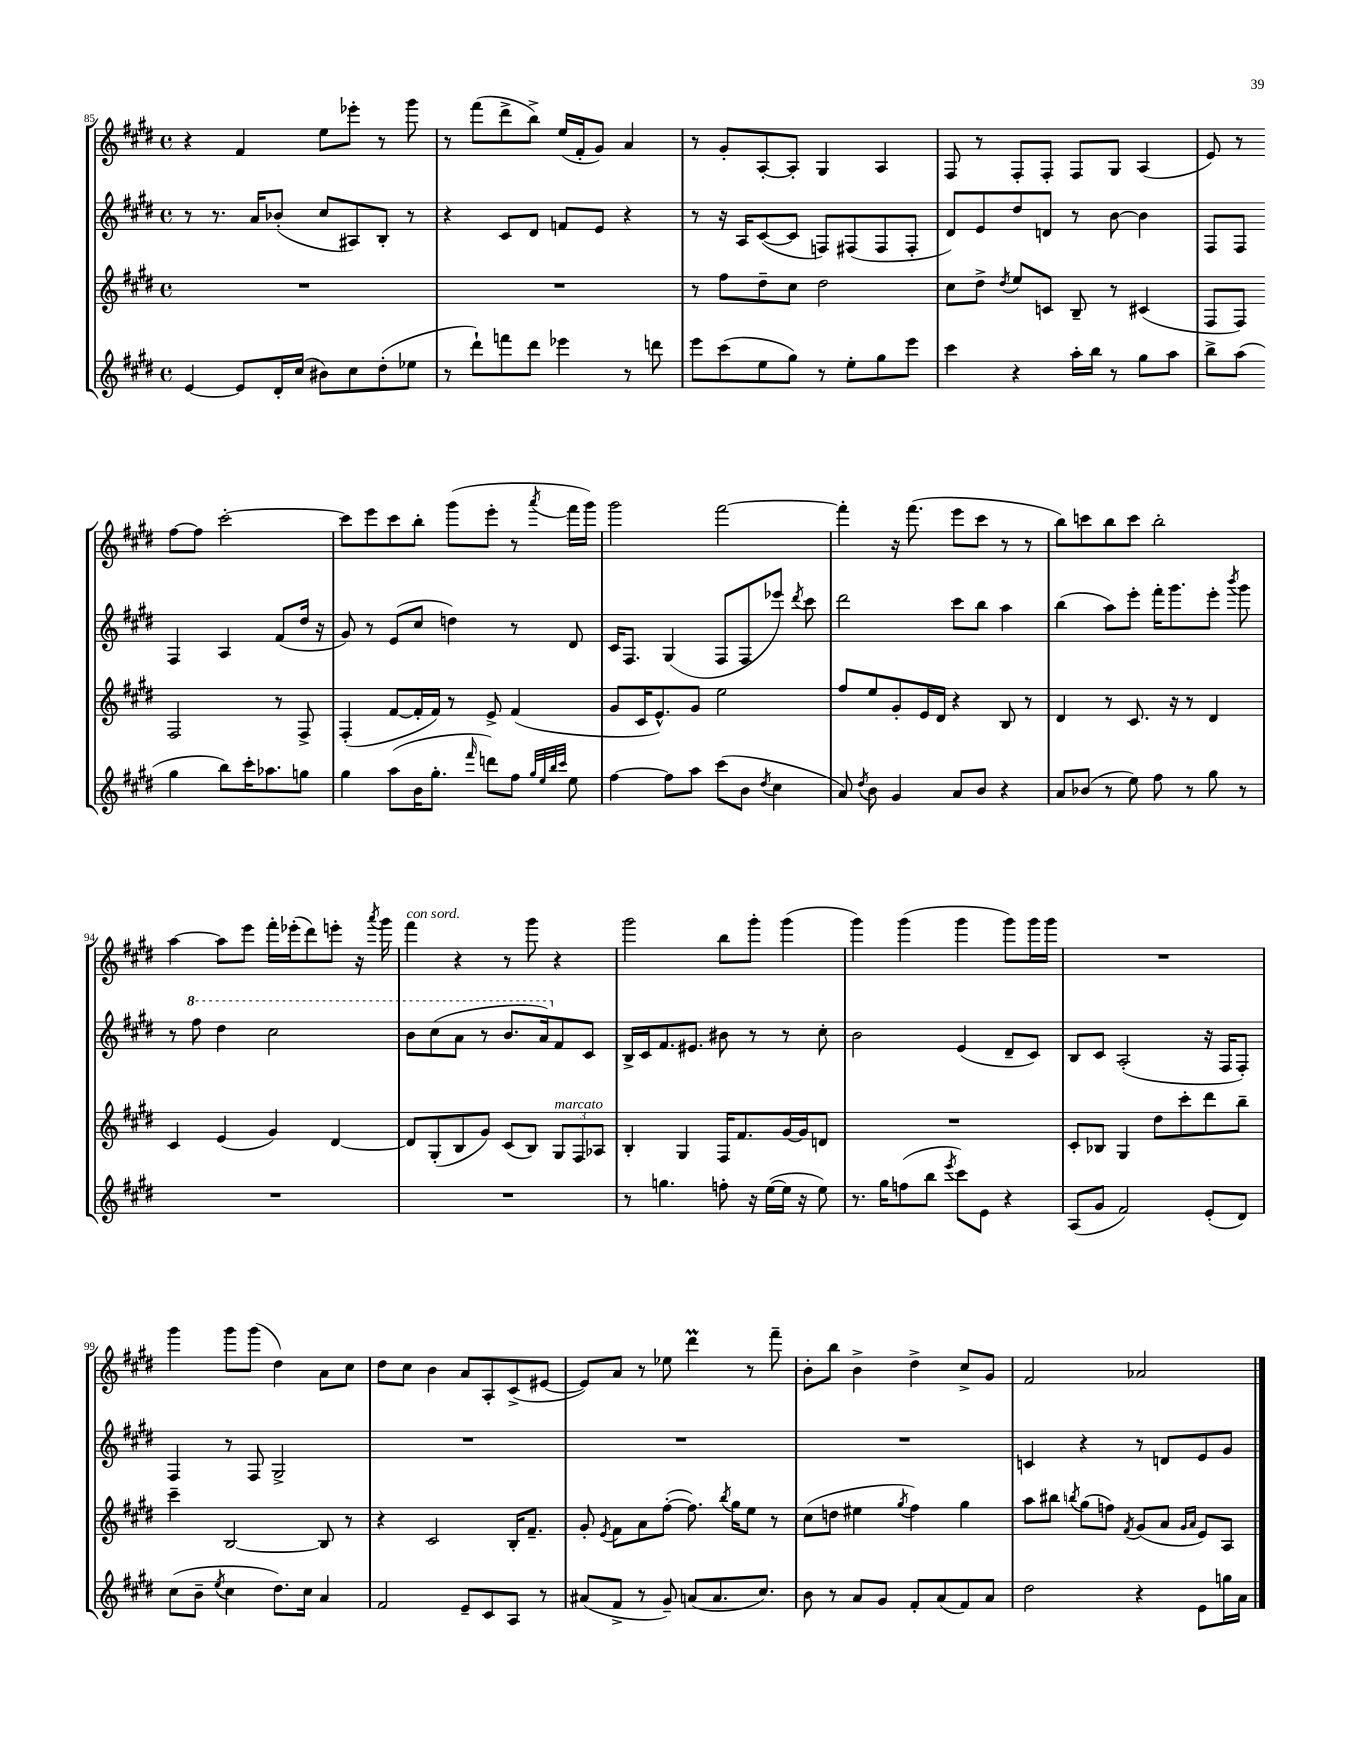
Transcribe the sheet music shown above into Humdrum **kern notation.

**kern	**kern	**kern	**kern
*staff4	*staff3	*staff2	*staff1
*clefG2	*clefG2	*clefG2	*clefG2
*k[f#c#g#d#]	*k[f#c#g#d#]	*k[f#c#g#d#]	*k[f#c#g#d#]
*M4/4	*M4/4	*M4/4	*M4/4
*met(c)	*met(c)	*met(c)	*met(c)
[4e	1r	8r	4r
.	.	8.r	.
8e]	.	.	4f#
.	.	16a	.
16d#'	.	(8b-'	.
(16cc#	.	.	.
8b#)	.	8cc#	8ee
8cc#	.	8A#)	8eee-'
(8dd#'	.	8B'	8r
8ee-	.	8r	8ggg#
=	=	=	=
8r	1r	4r	8r
8ddd#`)	.	.	(8fff#
8fff	.	8c#	8ddd#^
8ddd#	.	8d#	8bb^)
4eee-	.	8f	(16ee
.	.	.	16f#'
.	.	8e	8g#)
8r	.	4r	4a
8ddd	.	.	.
=	=	=	=
8eee	8r	8r	8r
(8ccc#	8ff#	16r	8g#'
.	.	16A	.
8ee	8dd#~	([8c#	[8A'
8gg#)	8cc#	8c#]	8A']
8r	2dd#	8F)	4G#
8ee'	.	(8F#	.
8gg#	.	8F#	4A
8eee	.	8F#'	.
=	=	=	=
4ccc#	8cc#	8d#)	8F#
.	8dd#^	8e	8r
.	8qdd#	.	.
4r	8ee	8dd#	8F#'
.	8c	8d	8F#'
16aa'	8B~	8r	8F#
16bb	.	.	.
8r	8r	[8b	8G#
8gg#	(4c#	4b]	(4A
8aa	.	.	.
=	=	=	=
8bb^	8F#	8F#	8e)
(8aa	8F#)	8F#	8r
4gg#	2F#	4F#	[8ff#
.	.	.	8ff#]
8bb)	.	4A	[2ccc#'
16ccc#'	.	.	.
8.aa-	.	.	.
.	8r	(8f#	.
8gg	8F#^	16dd#	.
.	.	16r	.
=	=	=	=
4gg#	(4F#'	8g#)	8ccc#]
.	.	8r	8eee
(8aa	[8f#	(8e	8ccc#
16b	16f#']	8cc#	8bb'
8.gg#'	16f#)	.	.
.	8r	4dd)	(8ggg#
16qqfff#	.	.	.
8ddd)	8e^	.	8eee'
8ff#	(4f#	8r	8r
32qqgg#	.	.	.
32qqee	.	.	.
32qqbb	.	.	.
32qqccc#	.	.	8qaaa
8ee	.	8d#	16fff#
.	.	.	16ggg#)
=	=	=	=
[4ff#	8g#	16c#	2ggg#
.	.	8.F#	.
.	16c#	.	.
.	8.e^^)	.	.
8ff#]	.	(4G#	.
8aa	8g#	.	.
(8ccc#	2ee	8F#	[2fff#
8b	.	8F#	.
8qdd#	.	.	.
4cc#	.	8eee-)	.
.	.	8qddd#	.
.	.	8ccc#	.
=	=	=	=
8a)	8ff#	2ddd#	4fff#']
8qdd#	.	.	.
8b	8ee	.	.
4g#	8g#'	.	16r
.	.	.	(8.fff#
.	16e	.	.
.	16d#	.	.
8a	4r	8ccc#	8eee
8b	.	8bb	8ccc#
4r	8B	4aa	8r
.	8r	.	8r
=	=	=	=
8a	4d#	(4bb	8bb)
(8b-	.	.	8ccc
8r	8r	8aa)	8bb
8ee)	8.c#	8eee'	8ccc
8ff#	.	16fff#'	2bb'
.	16r	8.ggg#	.
8r	8r	.	.
8gg#	4d#	8eee'	.
.	.	8qbbb	.
8r	.	8ggg#	.
=	=	=	=
1r	4c#	8r	[4aa
.	.	8fff#	.
.	(4e	4ddd#	8aa]
.	.	.	8eee
.	4g#)	2ccc#	16fff#'
.	.	.	(16eee-'
.	.	.	8ddd#)
.	[4d#	.	8eee'
.	.	.	16r
.	.	.	8qaaa
.	.	.	16ggg#
=	=	=	=
1r	8d#]	8bb	4fff#
.	(8G#'	(8ccc#	.
.	8B	8aa	4r
.	8g#)	8r	.
.	(8c#	8.bb	8r
.	8B)	.	8ggg#
.	.	16aa)	.
.	12G#	8f#	4r
.	12F#	.	.
.	.	8c#	.
.	12A-	.	.
=	=	=	=
8r	4B'	16B^	2ggg#
.	.	16c#	.
4.gg	.	8.f#	.
.	4G#	.	.
.	.	8.e#	.
8ff'	16F#	8b#	8bb
.	8.f#	.	.
16r	.	8r	8ggg#'
([16ee	.	.	.
16ee]	[16g#	8r	(4ggg#
16r	16g#]	.	.
8ee)	8d	8cc#'	.
=	=	=	=
8.r	1r	2b	4ggg#)
16gg#	.	.	.
(8ff	.	.	(4ggg#
8bb	.	.	.
8qeee	.	.	.
8ccc#)	.	(4e	4ggg#
8e	.	.	.
4r	.	8d#~	8ggg#)
.	.	8c#)	16ggg#
.	.	.	16ggg#
=	=	=	=
(8A	8c#'	8B	1r
8g#	8B-	8c#	.
2f#)	4G#	(2A'	.
.	8dd#	.	.
.	8ccc#'	.	.
(8e'	8ddd#	16r	.
.	.	16F#	.
8d#)	8bb~	8F#')	.
=	=	=	=
(8cc#	4ccc#~	4F#	4ggg#
8b~	.	.	.
8qee	.	.	.
4cc#	[2B	8r	8ggg#
.	.	8F#	(8ggg#
8.dd#)	.	2G#^	4dd#)
16cc#	.	.	.
4a	8B]	.	8a
.	8r	.	8cc#
=	=	=	=
2f#	4r	1r	8dd#
.	.	.	8cc#
.	2c#	.	4b
8e~	.	.	8a
8c#	.	.	8A'
8A	16B'	.	(8c#^
.	8.f#~	.	.
8r	.	.	[8e#
=	=	=	=
(8a#	8g#'	1r	8e#])
.	8qe	.	.
8f#^	8f#	.	8a
8r	8a	.	8r
8g#~)	([8ff#'	.	8ee-
(8a	8.ff#])	.	4ddd#
8.a	.	.	.
.	8qbb	.	.
.	16gg#	.	.
.	8ee	.	8r
8.cc#)	.	.	.
.	8r	.	8fff#~
=	=	=	=
8b	(8cc#	1r	8b'
8r	8dd	.	8bb
8a	4ee#	.	4b^
8g#	.	.	.
.	8qgg#	.	.
8f#'	4ff#)	.	4dd#^
(8a	.	.	.
8f#)	4gg#	.	8cc#^
8a	.	.	8g#
=	=	=	=
2dd#	8aa	4c	2f#
.	8bb#	.	.
.	8qbb	.	.
.	(8gg#	4r	.
.	8ff)	.	.
.	8qf#	.	.
4r	(8g#	8r	2a-
.	8a	8d	.
.	16qqg#	.	.
.	16qqa	.	.
8e	8e)	8e	.
16gg	8A	8g#	.
16a	.	.	.
==	==	==	==
*-	*-	*-	*-
